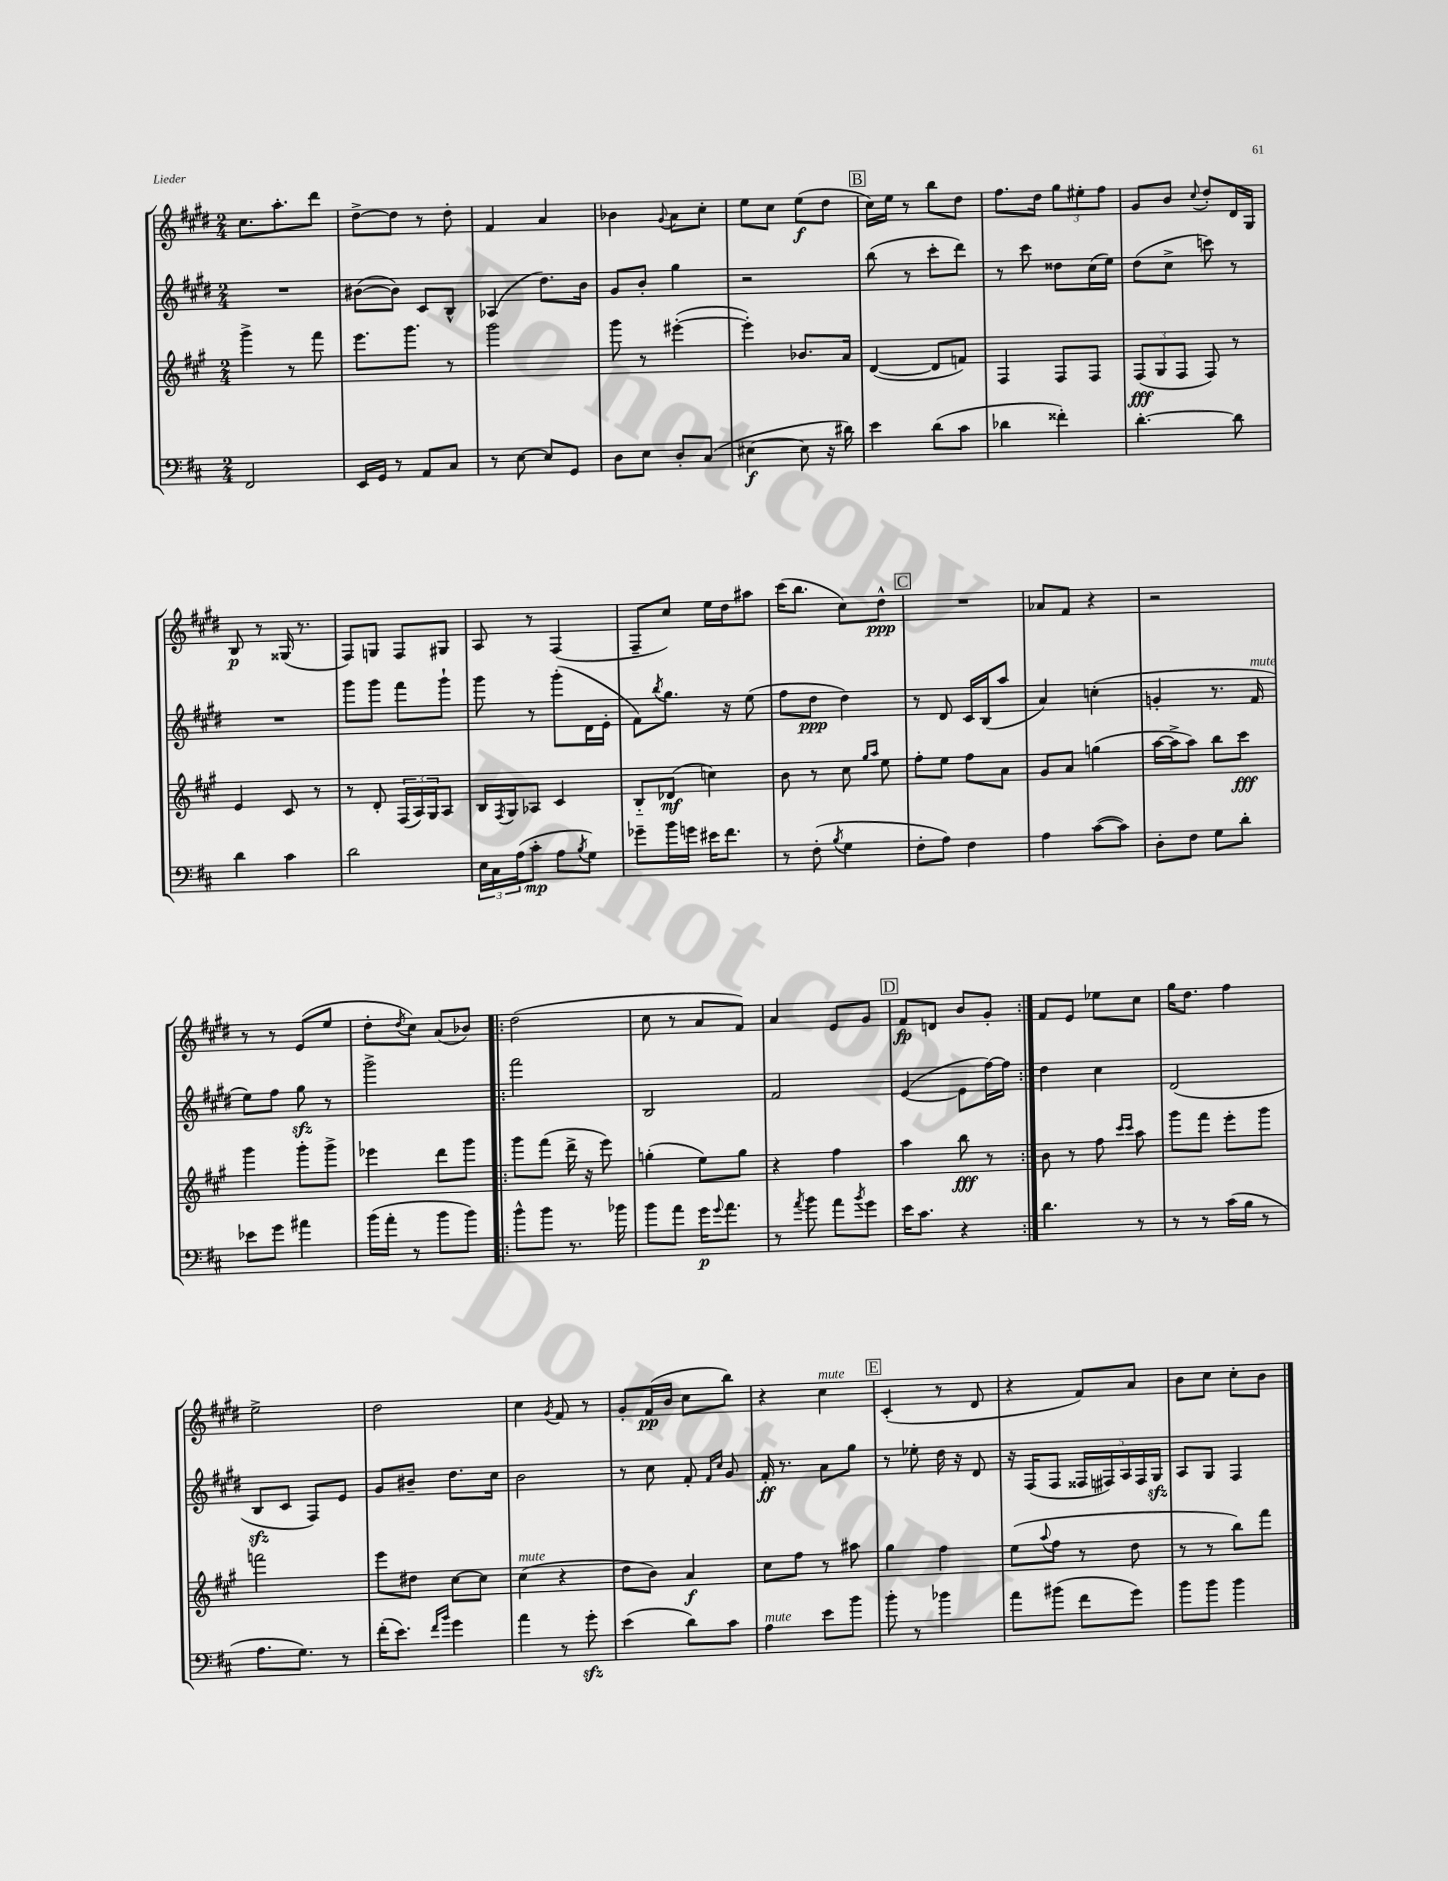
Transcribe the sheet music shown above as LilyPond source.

<<
\new StaffGroup <<
\new Staff = "s0" {
    \clef treble \key e \major \numericTimeSignature \time 2/4
    cis''8. a''8.-. dis'''8 |
    dis''8~-> dis''8 r8 dis''8-. |
    fis'4 a'4 |
    bes'4 \appoggiatura { gis'8 } a'8 cis''8-. |
    e''8 cis''8 e''8\f( dis''8 |
    \mark \markup { \box "B" } cis''16) e''16 r8 b''8 dis''8 |
    fis''8. dis''16 \tuplet 3/2 { gis''8 eis''8-. fis''8 } |
    gis'8 b'8 \appoggiatura { cis''8 } dis''8-. dis'16 gis16 |
    b8\p r8 gisis16( r8. |
    fis8) g8 fis8 gis8 |
    a8 r8 fis4( |
    fis8-- cis''8) e''16 dis''16 ais''8 |
    cis'''16( b''8. cis''8) dis''8-^\ppp |
    \mark \markup { \box "C" } R2 |
    aes'8 fis'8 r4 |
    r2 |
    r8 r8 e'8( e''8 |
    dis''8-. \acciaccatura { dis''8 } cis''8) a'8( bes'8) |
    \repeat volta 2 { dis''2( |
    cis''8 r8 a'8 fis'8) |
    a'4 e'8 gis'8 |
    \mark \markup { \box "D" } fis'8\fp d'8 b'8 gis'8-. | }
    fis'8 e'8 ees''8 cis''8 |
    gis''16 dis''8. fis''4 |
    e''2-> |
    dis''2 |
    cis''4 \acciaccatura { gis'8 } fis'8 r8 |
    gis'8-. fis'16\pp( b'16 cis''8 b''8) |
    r4 cis''4^\markup { \italic "mute" } |
    \mark \markup { \box "E" } cis'4-.( r8 dis'8 |
    r4 fis'8) a'8 |
    b'8 cis''8 cis''8-. b'8 \bar "|." |
}
\new Staff = "s1" {
    \clef treble \key e \major \numericTimeSignature \time 2/4
    R2 |
    bis'8~( bis'8) cis'8 b8-^ |
    aes4( dis''8.) b'16 |
    gis'8 b'8-. gis''4 |
    r2 |
    \mark \markup { \box "B" } b''8( r8 cis'''8-. dis'''8) |
    r8 cis'''8 disis''8 cis''16( e''16) |
    dis''8( cis''8-> c'''8) r8 |
    R2 |
    gis'''8 gis'''8 fis'''8 gis'''8-! |
    gis'''8 r8 gis'''8-.( dis'16 e'16-. |
    fis'8) \acciaccatura { b''8 } gis''8. r16 e''8( |
    fis''8 dis''8\ppp dis''4) |
    \mark \markup { \box "C" } r8 dis'8 cis'16 b16( a''8 |
    a'4) c''4-.( |
    g'4-. r8. fis'16^\markup { \italic "mute" } |
    e''8) fis''8 gis''8\sfz r8 |
    gis'''2-> |
    \repeat volta 2 { fis'''2 |
    b2 |
    fis'2 |
    \mark \markup { \box "D" } e'4~( e'8 fis''16~) fis''16 | }
    dis''4 cis''4 |
    dis'2( |
    b8\sfz cis'8 fis8) e'8 |
    gis'8 bis'8-- dis''8. cis''16 |
    b'2 |
    r8 cis''8 fis'8-. \grace { fis'16 cis''16 } gis'8 |
    fis'16-.\ff r8. a'8 gis''8 |
    \mark \markup { \box "E" } r8 ees''8-. dis''16 r16 dis'8 |
    r16 fis16( fis8 \tuplet 5/4 { fisis16 fis16) a16 fis16 gis16\sfz } |
    a8 gis8 fis4 \bar "|." |
}
\new Staff = "s2" {
    \clef treble \key a \major \numericTimeSignature \time 2/4
    gis'''4-> r8 fis'''8 |
    e'''8. gis'''8. r8 |
    gis'''2 |
    gis'''8 r8 eis'''4~-.( |
    eis'''4-.) bes'8. a'16 |
    \mark \markup { \box "B" } d'4~( d'8 f'8) |
    fis4 fis8 fis8 |
    \tuplet 3/2 { fis8\fff( gis8 fis8 } fis8) r8 |
    e'4 cis'8 r8 |
    r8 d'8-. \tuplet 3/2 { fis16( a16) gis16 } a8 |
    b16 \acciaccatura { fis8 } gis16 aes8 cis'4 |
    b8-_ des'8\mf( c''4) |
    b'8 r8 cis''8 \grace { gis''16 a''16 } e''8 |
    \mark \markup { \box "C" } fis''8-. e''8 fis''8 a'8 |
    gis'8 a'8 g''4( |
    a''16~ a''16-> a''8) b''8 cis'''8\fff |
    gis'''4 gis'''8-. gis'''8-> |
    ees'''4 d'''8 gis'''8 |
    \repeat volta 2 { gis'''8 fis'''8( d'''16-> r16 e'''8) |
    g''4-.( e''8) g''8 |
    r4 fis''4 |
    \mark \markup { \box "D" } a''4 b''8\fff r8 | }
    b'8 r8 fis''8 \grace { cis'''16 cis'''16 } a''8 |
    gis'''8 fis'''8 e'''8-. gis'''8 |
    f'''2 |
    e'''8 dis''8 cis''8~ cis''8 |
    cis''4^\markup { \italic "mute" }( r4 |
    d''8 b'8) a'4\f |
    cis''8 fis''8 r8 ais''8 |
    \mark \markup { \box "E" } gis''4 fis''4 |
    e''8( \appoggiatura { a''8 } fis''8 r8 d''8 |
    r8 r8 b''8) fis'''8 \bar "|." |
}
\new Staff = "s3" {
    \clef bass \key d \major \numericTimeSignature \time 2/4
    fis,2 |
    e,16 g,16 r8 a,8 cis8 |
    r8 e8~ e8 g,8 |
    d8 e8 d8-. cis8( |
    eis4~\f eis8 r16 dis'16) |
    \mark \markup { \box "B" } e'4 d'8( cis'8 |
    des'4 fisis'4-.) |
    d'4.~-. d'8 |
    d'4 cis'4 |
    d'2 |
    \tuplet 3/2 { e16 cis16 a16( } cis'8-.\mp a8 \acciaccatura { b8 } g8) |
    ges'8-- b'16 g'16 eis'16 fis'8. |
    r8 fis8-.( \acciaccatura { b8 } g4 |
    \mark \markup { \box "C" } fis8-. a8) fis4 |
    a4 cis'8~( cis'8) |
    d8-. fis8 g8 d'8-. |
    ees'8 g'8 ais'4 |
    b'16( a'16-. r8 b'8 b'8) |
    \repeat volta 2 { b'8-^ b'8 r8. bes'16 |
    b'8 a'8 g'16\p \appoggiatura { g'8 } a'8. |
    r8 \acciaccatura { a'8 } b'8 a'8 \acciaccatura { b'8 } g'8 |
    \mark \markup { \box "D" } e'16 cis'8. r4 | }
    d'4. r8 |
    r8 r8 cis'16( b16 r8 |
    a8. g8.) r8 |
    fis'16-.( e'8.) \grace { fis'16 b'16 } g'4 |
    a'4 r8 g'8-.\sfz |
    e'4( d'8) cis'8 |
    a4^\markup { \italic "mute" } e'8 b'8 |
    \mark \markup { \box "E" } b'8-. r8 bes'4 |
    a'8 bis'8( fis'8 g'8) |
    b'8 b'8 b'4 \bar "|." |
}
>>
>>
\layout { \context { \Score \remove "Bar_number_engraver" } }
